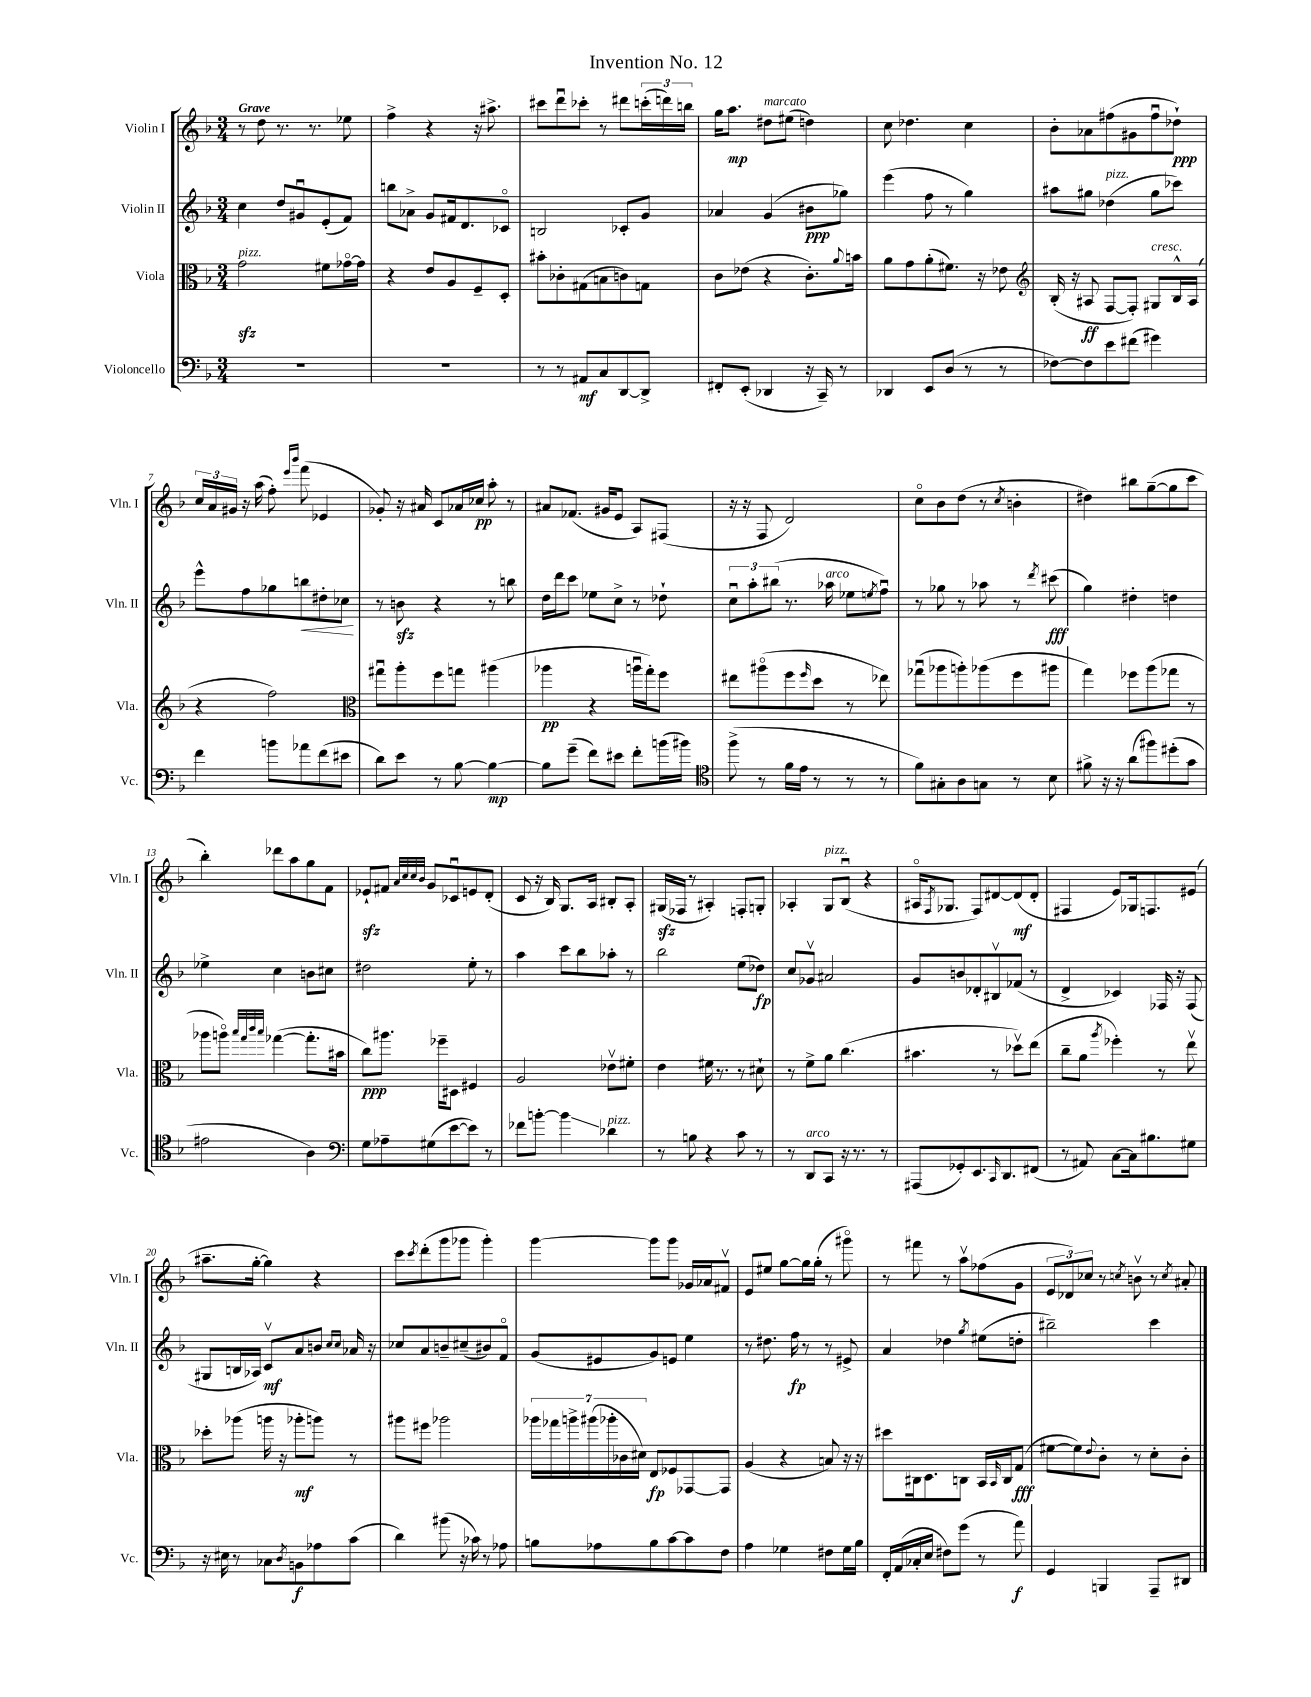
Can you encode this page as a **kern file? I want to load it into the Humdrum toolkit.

**kern	**kern	**kern	**kern
*staff4	*staff3	*staff2	*staff1
*clefF4	*clefC3	*clefG2	*clefG2
*k[b-]	*k[b-]	*k[b-]	*k[b-]
*M3/4	*M3/4	*M3/4	*M3/4
2.r	2g	4cc	8r
.	.	.	8dd
.	.	8dd	8.r
.	.	8g#u	.
.	.	.	8.r
.	8f#	(8e'	.
.	[16g-o	8f)	8ee-
.	16g-]	.	.
=	=	=	=
2.r	4r	8bb	4ff^
.	.	8a-^	.
.	8e	8g	4r
.	8A	16f#	.
.	.	8.d	.
.	8F~	.	16r
.	.	.	8.aa#^
.	8D'	8c-o	.
=	=	=	=
8r	8b#'	2B	8ccc#
8r	8c-'	.	8dddu
8AA#	(8G#	.	8ccc-'
8C	8B	.	8r
[8DD	8c)	8c-'	8ddd#
8DD^]	8G	8g	(24ccc'
.	.	.	24ddd)
.	.	.	24bb
=	=	=	=
8FF#'	8c	4a-	16gg
.	.	.	8.aa
(8EE'	(8e-	.	.
4DD-	4r	(4g	8dd#
.	.	.	(8ee#
16r	8.c')	8b#	4dd)
16CC~)	.	.	.
8r	.	8gg-)	.
.	8qqa	.	.
.	16b	.	.
=	=	=	=
4DD-	8a	(4eee	8cc
.	8g	.	4.dd-
8EE	(8a'	8ff	.
(8D	8.f#)	8r	.
8r	.	4gg)	4cc
.	16r	.	.
8r	8e-	.	.
=	=	=	=
*	*clefG2	*	*
[8F-)	(16B-'	8aa#	8b-'
.	16r	.	.
8F-]	8A#	8gg#	8a-
8e	[8F	(4dd-	(8ff#
(8f#	8F'])	.	8g#
4g#)	8G#	8gg#	8ff#u
.	16B-^^	8ccc-)	8dd-`)
.	(16A#	.	.
=	=	=	=
4f	4r	8eee^^	24cc
.	.	.	24a
.	.	.	24g#
.	.	8ff	16r
.	.	.	(16aa
8b	2ff)	8gg-	8ff')
.	.	.	16qqeee
.	.	.	16qqbbb-
8a-	.	8bb	(8fff
(8f	.	8dd#'	4e-
8e#	.	8cc-	.
=	=	=	=
*	*clefC3	*	*
8d)	8gg#u	8r	8g-')
8e	8aa'	8b	16r
.	.	.	16a#
8r	8ff	4r	8c
[8B-	8gg	.	16a-
.	.	.	16cc-
4B-_	(4aa#	8r	8aa'
.	.	8bb	8r
=	=	=	=
8B-]	4aa-	16dd	8a#
.	.	16ddd	.
(8g~	.	8ccc	(8.f-
8f)	4r	8ee-	.
.	.	.	16g#
8e#	.	8cc^	8e
8f'	16aau	8r	8A)
.	16gg')	.	.
(16b	8ff	8dd-`	(8F#
16b#)	.	.	.
=	=	=	=
*clefC4	*	*	*
(8ff^	8ee#	12ccu	16r
.	.	.	16r
.	.	12aa'	.
8r	(8aa#o	.	8F
.	.	(12bb#	.
16f	8ff	8.r	2d)
16e	.	.	.
.	16qqff	.	.
8r	8dd	.	.
.	.	16aa-	.
8r	8r	8ee-	.
.	.	8qee	.
8r	8ee-)	8ffu)	.
=	=	=	=
8f)	(8gg-u	8r	8cco
8G#'	8aa-	8gg-	8b-
8A	8aa')	8r	(8dd
8G	(8aa-	8aa-	8r
.	.	.	8qcc
8r	8ff	8r	4b'
.	.	8qddd	.
8B-	8aa#	(8ccc#	.
=	=	=	=
8f#^	4gg)	4gg)	4dd#)
16r	.	.	.
16r	.	.	.
(8a	8ff-	4dd#'	8bb#
8ff#)	(8aa	.	([8gg~
(8dd#'	8gg-	4dd	8gg]
8g	8r	.	8ccc
=	=	=	=
2e#	8aa-	4ee-^	4bb-')
.	8aao)	.	.
.	32qqbb-	.	.
.	32qqgg	.	.
.	32qqccc	.	.
.	32qqbb-	.	.
.	([4gg-	4cc	8ddd-
.	.	.	8aa
4A)	8.gg-']	8b	8gg
.	.	8cc#	8f
.	16b#	.	.
=	=	=	=
*clefF4	*	*	*
8G	8cc)	2dd#	8e-`
8A-~	8.aa#	.	8f#
.	.	.	32qqa
.	.	.	32qqcc
.	.	.	32qqcc
.	.	.	32qqb-
(8G#	.	.	8g
.	16ff-~	.	.
[8e	8D#	.	8c-u
8e])	4F#	8ee'	8e
8r	.	8r	(8d'
=	=	=	=
8f-	2A	4aa	8c
[8b'	.	.	16r
.	.	.	16B-)
4b]	.	8ccc	8.G
.	.	8bb-	.
.	.	.	16A
4d-	8e-v	8aa-'	8B#'
.	8f#'	8r	8A'
=	=	=	=
8r	4e	2bb-	(16G#
.	.	.	16F-
8B	.	.	8r
4r	16f#	.	4A#')
.	8.r	.	.
8c	8r	(8ee	8F'
8r	8d#`	8dd-)	8G'
=	=	=	=
8r	8r	8cc	4A-'
8DD	8f^	8g-v	.
8CC	8a	2a#	8G
16r	(4.cc	.	(8B-u
8.r	.	.	.
.	.	.	4r
8r	.	.	.
=	=	=	=
(8AAA#	4.b#	8g	16A#o
.	.	.	8qF
.	.	.	8.G-
8GG-')	.	8b	.
8.EE	.	8d-'	8F)
.	8r	8B#v	[8d#
16qqCC	.	.	.
8.DD	.	.	.
.	8dd-v)	(8f-	(8d#]
(8FF#	(8ee	8r	8d#'
=	=	=	=
8r	8cc~	4d^	4F#
8AA#)	8a	.	.
.	8qaa	.	.
[8C	4ff-')	4c-)	8e)
16C]	.	.	16G-
8.B#	.	.	8.F
.	8r	16F-	.
.	.	16r	.
8G#	8eev	(8F-	(8e#
=	=	=	=
16r	8dd-'	8G#	8.aa#~
16E#	.	.	.
8r	(8aa-	16B	.
.	.	16A-)	[16gg'
8C-	16aa	8cv	4gg])
.	16r	.	.
8qD	.	.	.
8BB	8aa-'	8a	.
8A-	8aa)	8b	4r
.	.	16qqcc	.
.	.	16qqcc	.
(8c	8r	16a-	.
.	.	16r	.
=	=	=	=
4d)	8aa#	8cc-	8ccc
.	.	.	8qccc
.	8ff#	8a	(8ddd'
(8b#	2aa-	8b~	8ggg
16r	.	(8cc#~	8ggg-
16c-)	.	.	.
8r	.	8b#)	4ggg-')
8A-	.	8fo	.
=	=	=	=
8B	28aa-	(8g	[4ggg
.	28gg-	.	.
.	28aa^	.	.
.	(28aa#	.	.
8A-	.	8e#	.
.	28aa-'	.	.
.	28c-	.	.
.	28d#)	.	.
8B	8E	8g)	8ggg]
[8c	8F-	8e	8ggg
8c]	[8GG-	4ee	16g-
.	.	.	16a-
8F	8GG-]	.	8f#v
=	=	=	=
4A	(4A	8r	8e
.	.	8.dd#	8ee#
4G-	4r	.	[8gg
.	.	16ff	.
.	.	8r	16gg]
.	.	.	(16gg'
8F#	8B)	8r	8r
16G-	16r	8e#^	8ggg#o)
16B-	16r	.	.
=	=	=	=
16FF'	8dd#	4a	8r
(16AA	.	.	.
16C-'	16C#	.	8fff#
16E	8.D	.	.
8F#)	.	4dd-	8r
(8g	8C	.	8aav
.	.	8qgg	.
8r	16BB-	(8ee#	(8ff-
.	16qqBB-	.	.
.	16C	.	.
8a)	(8G	8dd'	8g
=	=	=	=
4GG	[8f#	2bb#~)	12e
.	.	.	12d-)
.	8f#])	.	.
.	.	.	12cc-
.	8qqe	.	.
4BBB	8c'	.	8r
.	.	.	8qcc
.	8r	.	8bv
8AAA~	8d'	4ccc	8r
.	.	.	8qcc
8DD#	8c'	.	8a#'
==	==	==	==
*-	*-	*-	*-
